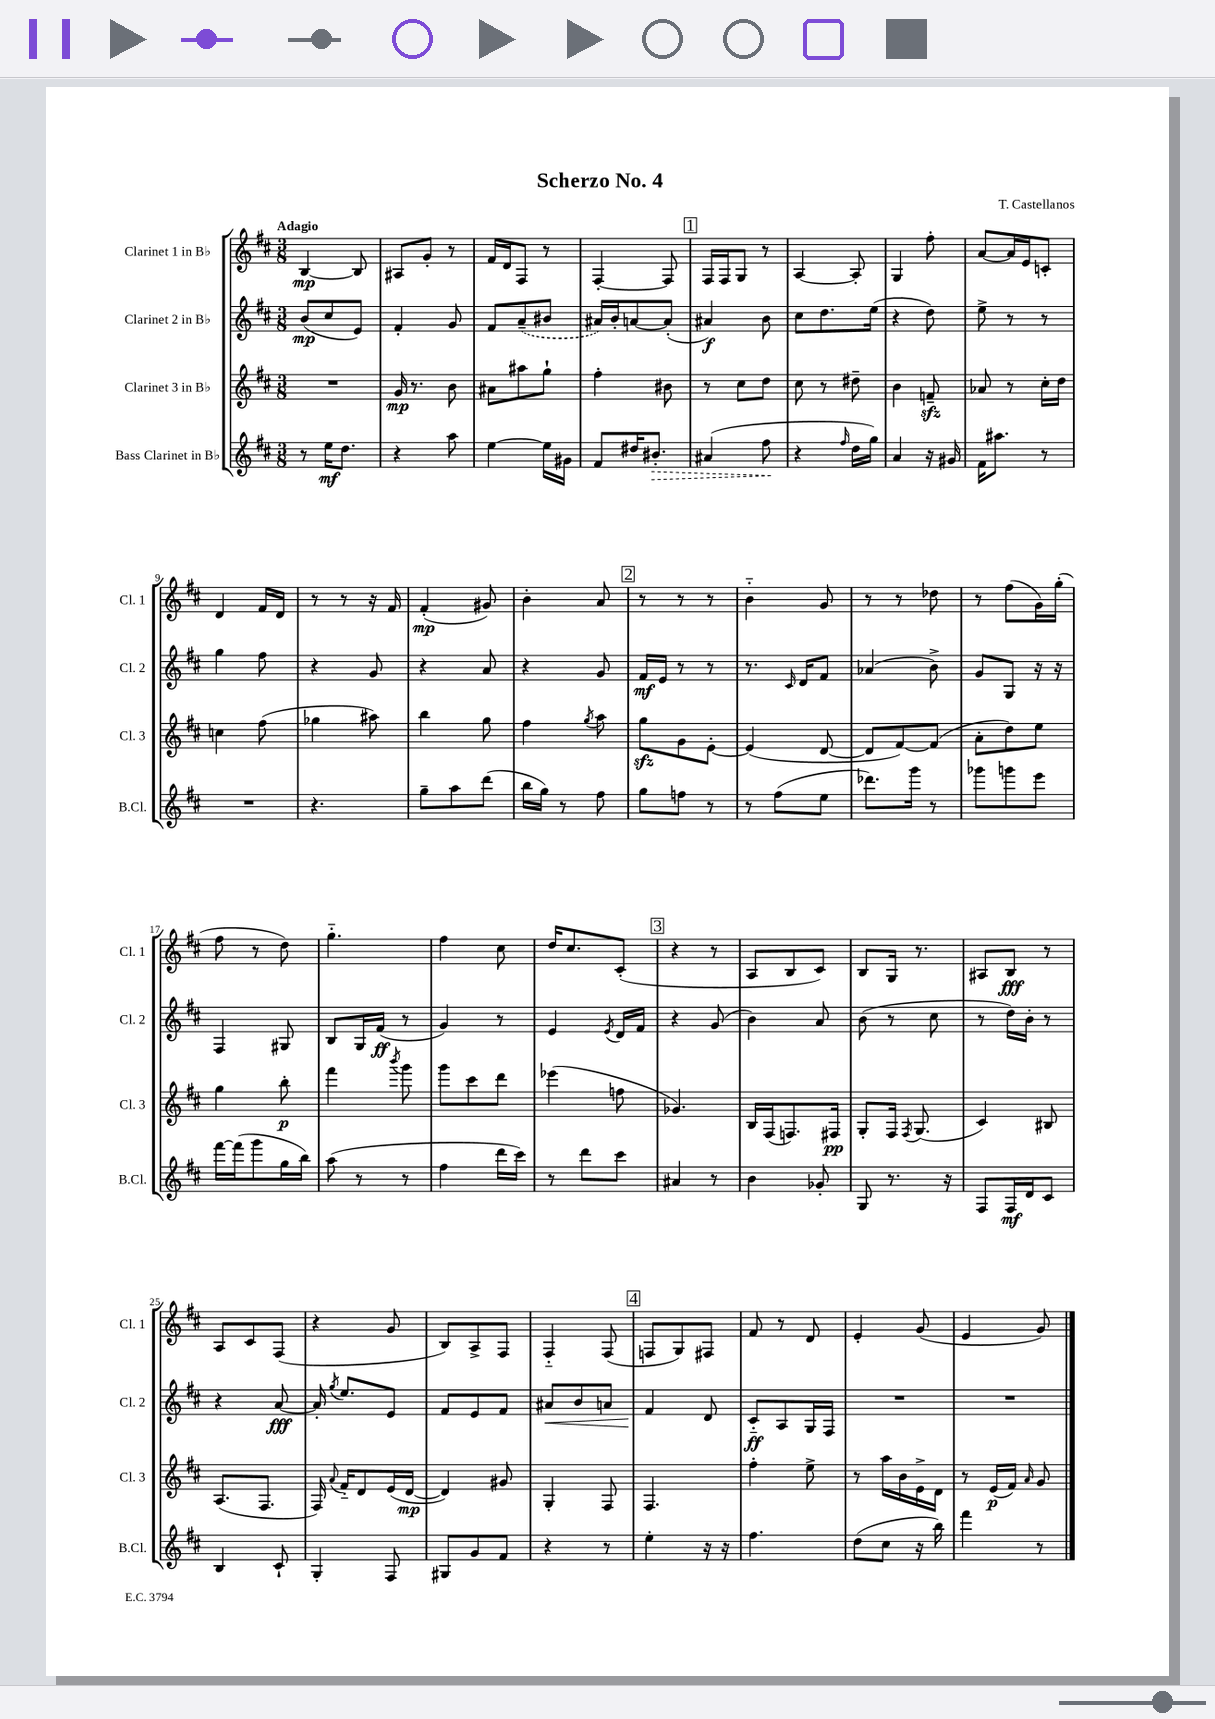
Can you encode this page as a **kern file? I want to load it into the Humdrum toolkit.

**kern	**dynam	**kern	**dynam	**kern	**dynam	**kern	**dynam
*part4	*part4	*part3	*part3	*part2	*part2	*part1	*part1
*staff4	*staff4	*staff3	*staff3	*staff2	*staff2	*staff1	*staff1
*I"Bass Clarinet in B♭	*	*I"Clarinet 3 in B♭	*	*I"Clarinet 2 in B♭	*	*I"Clarinet 1 in B♭	*
*I'B.Cl.	*	*I'Cl. 3	*	*I'Cl. 2	*	*I'Cl. 1	*
*clefG2	*	*clefG2	*	*clefG2	*	*clefG2	*
*k[f#c#]	*	*k[f#c#]	*	*k[f#c#]	*	*k[f#c#]	*
*M3/8	*	*M3/8	*	*M3/8	*	*M3/8	*
=1	=1	=1	=1	=1	=1	=1	=1
!	!	!	!	!	!	!LO:TX:a:B:t=Adagio	!
8r	.	4.r	.	(8b/L	mp	[4B/	mp
16ee\KL	mf	.	.	8cc#/	.	.	.
8.dd\J	.	.	.	.	.	.	.
.	.	.	.	8e/J)	.	8B/]	.
=2	=2	=2	=2	=2	=2	=2	=2
4r	.	16g/	mp	4f#'/	.	8A#X/L	.
.	.	8.r	.	.	.	.	.
.	.	.	.	.	.	8g'/J	.
8aa\	.	8b\	.	8g/	.	8r	.
=3	=3	=3	=3	=3	=3	=3	=3
[4ee\	.	8a#X\L	.	8f#/L	.	16f#/LL	.
.	.	.	.	.	.	16d/J	.
.	.	8aa#X\	.	(8a~/	.	8F#/J	.
16ee\LL]	.	8gg`\J	.	8b#X/J	.	8r	.
16g#X\JJ	.	.	.	.	.	.	.
=4	=4	=4	=4	=4	=4	=4	=4
8f#/L	.	4ff#'\	.	16a#X/LL)	.	[4F#'/	.
.	.	.	.	16b'/J	.	.	.
16dd#X/K	.	.	.	[8an/	.	.	.
!	!LO:HP:b	!	!	!	!	!	!
8.b#X'/J	>	.	.	.	.	.	.
.	.	8b#X\	.	(8a'/J]	.	8F#/]	.
!!LO:REH:place=s1:t=1
=5	=5	=5	=5	=5	=5	=5	=5
(4a#X/	.	8r	.	4a#X/)	f	16F#/LL	.
.	.	.	.	.	.	16F#/J	.
.	.	8cc#\L	.	.	.	8G/J	.
8ff#\	.	8dd\J	.	8b\	.	8r	.
.	]	.	.	.	.	.	.
=6	=6	=6	=6	=6	=6	=6	=6
4r	.	8cc#\	.	8cc#\L	.	[4A/	.
.	.	8r	.	8.dd\	.	.	.
16qqff#/	.	.	.	.	.	.	.
16dd\LL	.	8dd#X~\	.	.	.	8A'/]	.
16gg\JJ)	.	.	.	(16ee\Jk	.	.	.
=7	=7	=7	=7	=7	=7	=7	=7
4a/	.	4b\	.	4r	.	4G/	.
16r	.	8fnzz~/	.	8dd\)	.	8ff#'\	.
16g#X/	.	.	.	.	.	.	.
=8	=8	=8	=8	=8	=8	=8	=8
16f#\KL	.	8a-X/	.	8ee^\	.	[8a/L	.
8.aa#X\J	.	.	.	.	.	.	.
.	.	8r	.	8r	.	16a/L]	.
.	.	.	.	.	.	16e/J	.
8r	.	16cc#'\LL	.	8r	.	8cn'/J	.
.	.	16dd\JJ	.	.	.	.	.
!!LO:LB:g=z
=9	=9	=9	=9	=9	=9	=9	=9
4.r	.	4ccn\	.	4gg\	.	4d/	.
.	.	(8ff#\	.	8ff#\	.	16f#/LL	.
.	.	.	.	.	.	16d/JJ	.
=10	=10	=10	=10	=10	=10	=10	=10
4.r	.	4gg-X\	.	4r	.	8r	.
.	.	.	.	.	.	8r	.
.	.	8aa#X\)	.	8g/	.	16r	.
.	.	.	.	.	.	16f#/	.
=11	=11	=11	=11	=11	=11	=11	=11
8gg~\L	.	4bb\	.	4r	.	(4f#'/	mp
8aa\	.	.	.	.	.	.	.
(8ddd\J	.	8gg\	.	8a/	.	8g#X/)	.
=12	=12	=12	=12	=12	=12	=12	=12
16bb\LL	.	4ff#\	.	4r	.	4b'\	.
16gg\JJ)	.	.	.	.	.	.	.
8r	.	.	.	.	.	.	.
.	.	8qgg/	.	.	.	.	.
8ff#\	.	8aa\	.	8g/	.	8a/	.
!!LO:REH:place=s1:t=2
=13	=13	=13	=13	=13	=13	=13	=13
8gg\L	.	8ggzz\L	.	16f#/LL	mf	8r	.
.	.	.	.	16e/JJ	.	.	.
8ffn\J	.	8g\	.	8r	.	8r	.
8r	.	[8e'\J	.	8r	.	8r	.
=14	=14	=14	=14	=14	=14	=14	=14
8r	.	(4e/]	.	8.r	.	4b\	.
(8ff#\L	.	.	.	.	.	.	.
.	.	.	.	16qqc#/	.	.	.
.	.	.	.	16d/KL	.	.	.
8ee\J	.	[8d/	.	8f#/J	.	8g/	.
=15	=15	=15	=15	=15	=15	=15	=15
8.ddd-X\L)	.	8d/L]	.	(4a-X/	.	8r	.
.	.	[8f#/)	.	.	.	8r	.
16ggg\Jk	.	.	.	.	.	.	.
8r	.	(8f#/J]	.	8b^\)	.	8dd-X\	.
=16	=16	=16	=16	=16	=16	=16	=16
8ggg-X\L	.	8a'\L	.	8g/L	.	8r	.
8gggn\	.	8dd\)	.	8G/J	.	(8ff#\L	.
8eee\J	.	8ee\J	.	16r	.	16g\L)	.
.	.	.	.	16r	.	(16gg'\JJ	.
!!LO:LB:g=z
=17	=17	=17	=17	=17	=17	=17	=17
[16fff#\LL	.	4gg\	.	4F#/	.	8ff#\	.
(16fff#\J]	.	.	.	.	.	.	.
8ggg\	.	.	.	.	.	8r	.
16gg\L	.	8bb'\	p	8G#X/	.	8dd\)	.
16bb\JJ)	.	.	.	.	.	.	.
=18	=18	=18	=18	=18	=18	=18	=18
(8aa\	.	4fff#\	.	8B/L	.	4.gg\	.
8r	.	.	.	16G/L	.	.	.
.	.	.	.	(16f#/JJ	ff	.	.
.	.	8qbbb/	.	.	.	.	.
8r	.	8ggg\	.	8r	.	.	.
=19	=19	=19	=19	=19	=19	=19	=19
4ff#\	.	8ggg\L	.	4g/)	.	4ff#\	.
.	.	8ccc#\	.	.	.	.	.
16ddd\LL	.	8ddd\J	.	8r	.	8cc#\	.
16ccc#\JJ)	.	.	.	.	.	.	.
=20	=20	=20	=20	=20	=20	=20	=20
8r	.	(4eee-X\	.	4e/	.	16dd/KL	.
.	.	.	.	.	.	8.cc#/	.
8ddd\L	.	.	.	.	.	.	.
.	.	.	.	8qe/	.	.	.
8ccc#\J	.	8ffn\	.	16d/LL	.	(8c#'/J	.
.	.	.	.	16f#/JJ	.	.	.
!!LO:REH:place=s1:t=3
=21	=21	=21	=21	=21	=21	=21	=21
4a#X/	.	4.g-X/)	.	4r	.	4r	.
8r	.	.	.	(8g/	.	8r	.
=22	=22	=22	=22	=22	=22	=22	=22
4b\	.	16B/LL	.	4b\)	.	8A/L	.
.	.	(16F#/J	.	.	.	.	.
.	.	8.Fn/)	.	.	.	8B/	.
8g-X'/	.	.	.	8a/	.	8c#/J)	.
.	.	16F#X/Jk	pp	.	.	.	.
=23	=23	=23	=23	=23	=23	=23	=23
8G/	.	8G'/L	.	(8b\	.	8B/L	.
8.r	.	16F#/Jk	.	8r	.	16G/Jk	.
.	.	8qF#/	.	.	.	.	.
.	.	(8.G/	.	.	.	8.r	.
.	.	.	.	8cc#\	.	.	.
16r	.	.	.	.	.	.	.
=24	=24	=24	=24	=24	=24	=24	=24
8F#/L	.	4c#/)	.	8r	.	8A#X/L	.
16F#/L	mf	.	.	16dd\LL)	.	8B/J	fff
16d/J	.	.	.	16b'\JJ	.	.	.
8c#/J	.	8B#X/	.	8r	.	8r	.
!!LO:LB:g=z
=25	=25	=25	=25	=25	=25	=25	=25
4B/	.	(8.A/L	.	4r	.	8A/L	.
.	.	.	.	.	.	8c#/	.
.	.	8.F#/J	.	.	.	.	.
8c#`/	.	.	.	[8a/	fff	(8F#/J	.
=26	=26	=26	=26	=26	=26	=26	=26
4G'/	.	16F#/)	.	16a'/]	.	4r	.
.	.	8qqa/	.	8qgg/	.	.	.
.	.	16f#/KL	.	8.ee/L	.	.	.
.	.	8d/	.	.	.	.	.
8F#/	.	(16e/L	.	8e/J	.	8g/	.
.	.	[16d/JJ	mp	.	.	.	.
=27	=27	=27	=27	=27	=27	=27	=27
8G#X/L	.	4d/])	.	8f#/L	.	8B/L)	.
8g/	.	.	.	8e/	.	8A^/	.
8f#/J	.	8g#X/	.	8f#/J	.	8F#/J	.
=28	=28	=28	=28	=28	=28	=28	=28
!	!	!	!	!	!LO:HP:b	!	!
4r	.	4G'/	.	8a#X/L	<	4F#/	.
.	.	.	.	8b/	.	.	.
8r	.	8F#/	.	8an/J	.	(8F#/	.
!!LO:REH:place=s1:t=4
=29	=29	=29	=29	=29	=29	=29	=29
4ee'\	.	4.F#/	.	4f#/	.	8Fn/L	.
.	.	.	.	.	.	8G/)	.
16r	.	.	.	8d/	[	8F#X/J	.
16r	.	.	.	.	.	.	.
=30	=30	=30	=30	=30	=30	=30	=30
4.ff#\	.	4ff#'\	.	8c#/L	ff	8f#/	.
.	.	.	.	8A/	.	8r	.
.	.	8ee^\	.	16G/L	.	8d/	.
.	.	.	.	16F#/JJ	.	.	.
=31	=31	=31	=31	=31	=31	=31	=31
(8dd\L	.	8r	.	4.r	.	4e'/	.
8cc#\J	.	16aa\LL	.	.	.	.	.
.	.	16b\	.	.	.	.	.
16r	.	16e^\	.	.	.	(8g/	.
16bb\)	.	16d\JJ	.	.	.	.	.
=32	=32	=32	=32	=32	=32	=32	=32
4fff#\	.	8r	.	4.r	.	4e/	.
.	.	(16e/LL	p	.	.	.	.
.	.	16f#/JJ)	.	.	.	.	.
.	.	16qqa/	.	.	.	.	.
8r	.	8g/	.	.	.	8g/)	.
==	==	==	==	==	==	==	==
*-	*-	*-	*-	*-	*-	*-	*-
